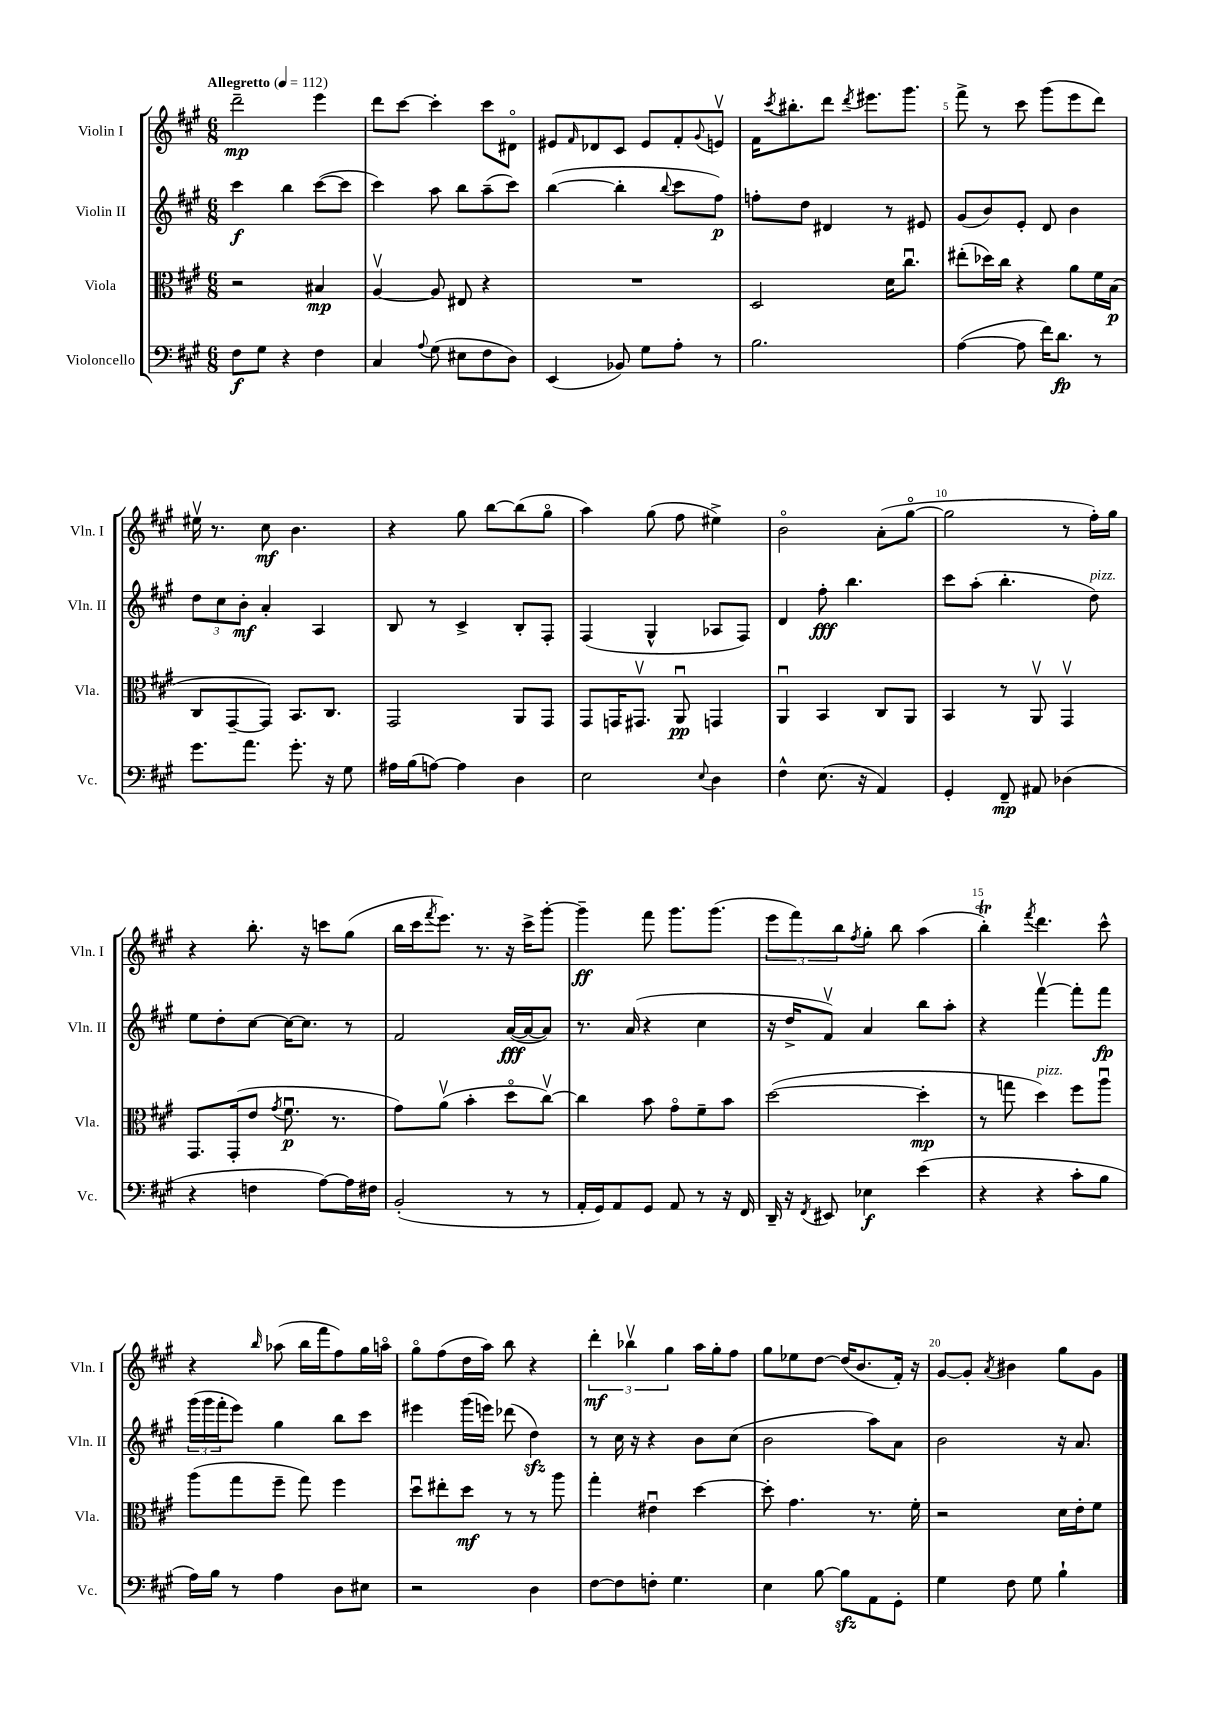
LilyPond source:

<<
\new StaffGroup <<
\new Staff = "s0" \with { instrumentName = "Violin I" shortInstrumentName = "Vln. I" } {
    \clef treble \key a \major \numericTimeSignature \time 6/8 \tempo "Allegretto" 4 = 112
    d'''2--\mp e'''4 |
    d'''8 cis'''8~ cis'''4-. cis'''8 dis'8\flageolet |
    eis'8 \grace { fis'16 } des'8 cis'8 eis'8 fis'8-. \appoggiatura { gis'8 } e'8\upbow |
    fis'16 \acciaccatura { cis'''8 } bis''8.-. d'''8 \acciaccatura { d'''8 } eis'''8. gis'''8. |
    fis'''8-> r8 cis'''8 gis'''8( e'''8 d'''8) |
    eis''16\upbow r8. cis''8\mf b'4. |
    r4 gis''8 b''8~ b''8( gis''8\flageolet |
    a''4) gis''8( fis''8 eis''4->) |
    b'2\flageolet a'8-.( gis''8~\flageolet |
    gis''2 r8 fis''16-.) gis''16 |
    r4 b''8.-. r16 c'''8 gis''8( |
    b''16 cis'''16 \acciaccatura { fis'''8 } e'''8.) r8. r16 cis'''16-> gis'''8~-. |
    gis'''4--\ff fis'''8 gis'''8. gis'''8.( |
    \tuplet 3/2 { e'''8 fis'''8) b''8 } \acciaccatura { fis''8 } gis''8-. b''8 a''4( |
    b''4-.\trill) \acciaccatura { fis'''8 } d'''4. cis'''8-^ |
    r4 \grace { b''16 } aes''8( b''16 fis'''16 fis''8) gis''16 a''16\flageolet |
    gis''8\flageolet fis''8( d''16 a''16) b''8 r4 |
    \tuplet 3/2 { d'''4-.\mf bes''4\upbow gis''4 } a''16 gis''16-. fis''8 |
    gis''8 ees''8 d''8~ d''16( b'8. fis'16-.) r16 |
    gis'8~ gis'8-. \acciaccatura { a'8 } bis'4 gis''8 gis'8 \bar "|." |
}
\new Staff = "s1" \with { instrumentName = "Violin II" shortInstrumentName = "Vln. II" } {
    \clef treble \key a \major \numericTimeSignature \time 6/8
    cis'''4\f b''4 cis'''8~( cis'''8 |
    cis'''4) a''8 b''8 a''8--( cis'''8) |
    b''4~( b''4-. \appoggiatura { b''8 } cis'''8 fis''8\p) |
    f''8-. d''8 dis'4 r8 eis'8 |
    gis'8( b'8) e'8-. d'8 b'4 |
    \tuplet 3/2 { d''8 cis''8 b'8-.\mf } a'4-. a4 |
    b8 r8 cis'4-> b8-. fis8-. |
    fis4( gis4-^ aes8 fis8) |
    d'4 fis''8-.\fff b''4. |
    cis'''8 a''8-.( b''4.-. d''8^\markup { \italic "pizz." }) |
    e''8 d''8-. cis''8~ cis''16~ cis''8. r8 |
    fis'2 a'16~\fff( a'16~ a'8) |
    r8. a'16( r4 cis''4 |
    r16 d''16-> fis'8\upbow) a'4 b''8 a''8-. |
    r4 fis'''4~\upbow fis'''8-. fis'''8\fp |
    \tuplet 3/2 { gis'''16( gis'''16 fis'''16-. } e'''8) gis''4 b''8 cis'''8 |
    eis'''4 gis'''16( e'''16) des'''8( d''4\sfz) |
    r8 cis''16 r16 r4 b'8 cis''8( |
    b'2 a''8) a'8 |
    b'2 r16 a'8. \bar "|." |
}
\new Staff = "s2" \with { instrumentName = "Viola" shortInstrumentName = "Vla." } {
    \clef alto \key a \major \numericTimeSignature \time 6/8
    r2 bis4\mp |
    a4~\upbow a8 eis8 r4 |
    R2. |
    d2 d'16 cis''8.\downbow |
    eis''8-.( des''16) cis''16 r4 a'8 fis'16 b16\p( |
    cis8 gis,8~-- gis,8) b,8. cis8. |
    gis,2 a,8 gis,8 |
    gis,8 g,16 gis,8.\upbow a,8\downbow\pp g,4 |
    a,4\downbow b,4 cis8 a,8 |
    b,4 r8 a,8\upbow gis,4\upbow |
    gis,8. gis,16-.( e'8 \acciaccatura { gis'8 } fis'8.\downbow\p r8. |
    gis'8) a'8\upbow( b'4-. d''8\flageolet cis''8~\upbow) |
    cis''4 b'8 gis'8\flageolet fis'8-- b'8 |
    d''2~( d''4-.\mp |
    r8 g''8 d''4^\markup { \italic "pizz." }) fis''8 a''8\downbow |
    a''8( gis''8 fis''8-- gis''8) fis''4 |
    d''8\downbow eis''8-. d''8\mf r8 r8 a''8 |
    gis''4-. eis'4\downbow d''4~ |
    d''8-. gis'4. r8. fis'16-. |
    r2 d'16 e'16-. fis'8 \bar "|." |
}
\new Staff = "s3" \with { instrumentName = "Violoncello" shortInstrumentName = "Vc." } {
    \clef bass \key a \major \numericTimeSignature \time 6/8
    fis8\f gis8 r4 fis4 |
    cis4 \appoggiatura { a8 } gis8( eis8 fis8 d8) |
    e,4( bes,8) gis8 a8-. r8 |
    b2. |
    a4~( a8 fis'16) d'8.\fp r8 |
    gis'8. a'8. gis'8.-. r16 gis8 |
    ais16 b16( a8~) a4 d4 |
    e2 \appoggiatura { e8 } d4 |
    fis4-^ e8.( r16 a,4) |
    gis,4-. fis,8--\mp ais,8 des4( |
    r4 f4 a8~) a16 fis16 |
    b,2-.( r8 r8 |
    a,16-. gis,16) a,8 gis,8 a,8 r8 r16 fis,16 |
    d,16-- r16 \acciaccatura { fis,8 } eis,8 ees4\f e'4( |
    r4 r4 cis'8-. b8 |
    a16) b16 r8 a4 d8 eis8 |
    r2 d4 |
    fis8~ fis8 f8-. gis4. |
    e4 b8~ b8\sfz a,8 gis,8-. |
    gis4 fis8 gis8 b4-! \bar "|." |
}
>>
>>
\layout { \context { \Score \override BarNumber.break-visibility = ##(#f #t #t) barNumberVisibility = #(every-nth-bar-number-visible 5) } }
